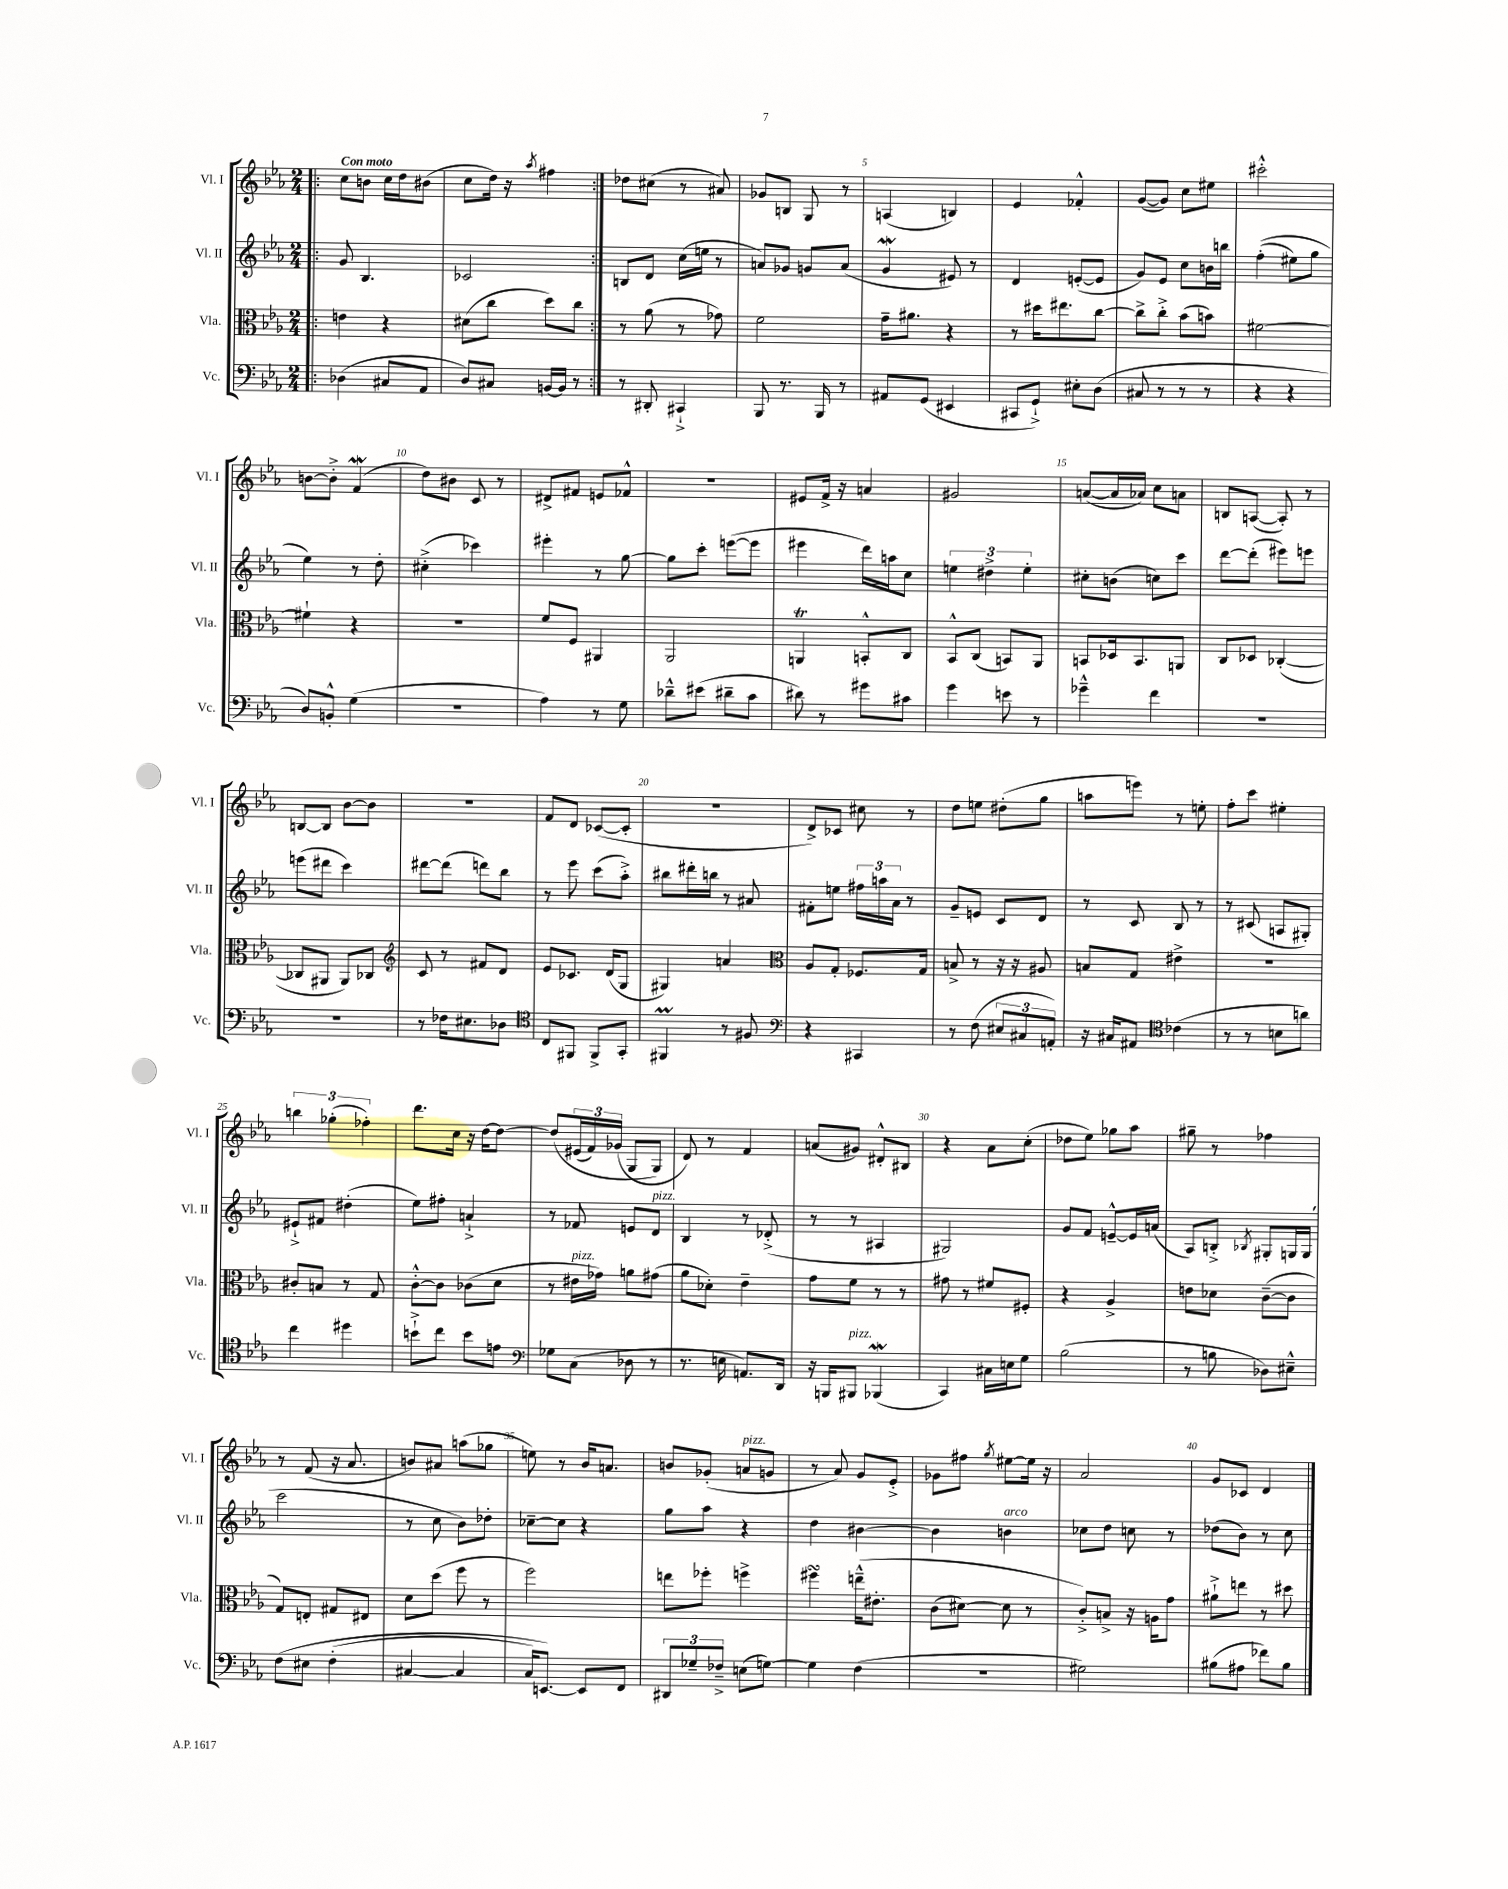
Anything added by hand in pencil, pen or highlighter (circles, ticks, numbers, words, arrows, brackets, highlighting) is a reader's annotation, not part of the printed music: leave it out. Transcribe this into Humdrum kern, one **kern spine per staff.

**kern	**kern	**kern	**kern
*staff4	*staff3	*staff2	*staff1
*clefF4	*clefC3	*clefG2	*clefG2
*k[b-e-a-]	*k[b-e-a-]	*k[b-e-a-]	*k[b-e-a-]
*M2/4	*M2/4	*M2/4	*M2/4
=!|:	=!|:	=!|:	=!|:
(4D-	4e	8g	8cc
.	.	4.B-	8b
8C#	4r	.	16cc
.	.	.	16dd
8AA-	.	.	(8b#
=	=	=	=
8D)	(8d#	2c-	8cc
8C#	8cc	.	16dd)
.	.	.	16r
.	.	.	8qaa-
[16BB	8dd)	.	4ff#
16BB]	.	.	.
8r	8cc	.	.
=:|!	=:|!	=:|!	=:|!
8r	8r	8B	8dd-
8DD#'	(8a-	8d	(8cc#
4CC#`^	8r	(16cc	8r
.	.	16ee	.
.	8g-)	8r	8a#)
=	=	=	=
8BBB-	2f	8a)	8g-
8.r	.	8g-	8B
.	.	8g	8G
16BBB-	.	.	.
8r	.	(8a	8r
=	=	=	=
8AA#	16g~	4g	(4A
.	8.a#	.	.
(8GG	.	.	.
4EE#	4r	8e#)	4B)
.	.	8r	.
=	=	=	=
8CC#	8r	4d	4e-
8GG`^)	16dd#	.	.
.	8.ee#	.	.
8E#'	.	([8e'	4f-'^^
(8D	[8cc	8e]	.
=	=	=	=
8C#	8cc^]	8g)	([8g
8r	8cc'^	8e-	8g])
8r	(8b-	8cc	8cc
8r	8b)	16b	8ee#
.	.	16bb	.
=	=	=	=
4r	[2f#	&((4ff'	2ccc#'^^
4r	.	8ee#)	.
.	.	8gg	.
=	=	=	=
8D)	4f#`]	4ee-&)	[8b
8BB'^^	.	.	8b'^]
(4G	4r	8r	(4f
.	.	8dd'	.
=	=	=	=
2r	2r	(4cc#'^	8dd)
.	.	.	8b#
.	.	4ccc-)	8c
.	.	.	8r
=	=	=	=
4A-)	8f	4eee#'	8d#^
.	8F	.	8f#
8r	4AA#	8r	8e
8G	.	[8gg	8f-^^
=	=	=	=
8d-~^^	2AA-	8gg]	2r
(8e#	.	8ccc'	.
8d#~	.	([8eee	.
8c	.	8eee]	.
=	=	=	=
8d#)	4AA	4eee#	8e#
8r	.	.	16f^
.	.	.	16r
8g#	8BB'^^	16ddd)	4a
.	.	16aa	.
8c#	8C	8cc	.
=	=	=	=
4g	8BB-^^	6ee	2g#
.	(8C	.	.
.	.	6dd#^	.
8e	8BB)	.	.
.	.	6ee'	.
8r	8AA-	.	.
=	=	=	=
4g-~^^	8BB	8cc#'	([8a
.	16D-	(8b	16a]
.	8.BB	.	16a-)
4f	.	8cc)	8cc
.	8AA	8ccc	8a
=	=	=	=
2r	8C	[8ddd	8B
.	8D-	(8ddd']	([8A
.	([4C-'	8eee#)	8A'])
.	.	8eee	8r
=	=	=	=
2r	8C-]	(8eee	[8B
.	8AA#	8ddd#	8B]
.	8AA#)	4ccc)	[8b-
.	8C-	.	8b-]
=	=	=	=
*	*clefG2	*	*
8r	8c	[8ddd#	2r
16F-	8r	(8ddd#]	.
8.E#	.	.	.
.	8f#	8ddd)	.
8D-	8d	8bb-	.
=	=	=	=
*clefC4	*	*	*
8C	8e-	8r	8f
8FF#	8.c-	8eee-	8d
8FF#^	.	(8ccc	([8c-
.	(16d	.	.
8GG'	8G	8aa-'^)	8c-']
=	=	=	=
4FF#	4G#)	8bb#	2r
.	.	16ddd#'	.
.	.	16bb	.
8r	4a	8r	.
8F#	.	8a#	.
=	=	=	=
*clefF4	*clefC3	*	*
4r	8A-	8f#'	8d^)
.	8G'	8ee	8c-
4CC#	8.F-	24ff#	8cc#
.	.	24aa	.
.	.	24a-	.
.	.	8r	8r
.	16G	.	.
=	=	=	=
8r	8B^	8g~	8dd
(8F	8r	8e	8ee
12E#	16r	8c	(8dd#'
.	16r	.	.
12C#	.	.	.
.	8A#	8d	8gg
12AA')	.	.	.
=	=	=	=
16r	8B	8r	8aa
16C#	.	.	.
8AA#	8G	8c	8eee)
*clefC4	*	*	*
(4c-	4e#^	8B-	8r
.	.	8r	8ee'
=	=	=	=
8r	2r	8r	8ff'
8r	.	(8c#	8ccc
8B	.	8A	4ee#'
8a)	.	8G#')	.
=	=	=	=
4cc	8c#'	8e#`^	6bb
.	8B	8f#	.
.	.	.	(6gg-'
4dd#	8r	(4dd#'	.
.	.	.	6ff-')
.	8G	.	.
=	=	=	=
8b`^	[8c'^^	8ee-)	8.ddd
8cc	8c]	8ff#'	.
.	.	.	16cc
8b	(8c-	4a`^	16r
.	.	.	[16dd
8e	8d	.	8dd_
=	=	=	=
*clefF4	*	*	*
8G-	8r	8r	&(8dd]
(8C	16e#	8f-	(24e#
.	.	.	24f)
.	16g-)	.	.
.	.	.	(24g-
8D-	8a	8e	8G
8r	(8g#	8d	8G&)
=	=	=	=
8.r	8a-	4B-	8d)
.	8d-')	.	8r
16E	.	.	.
8.AA)	4e-~	8r	4f
.	.	(8d-'^	.
16DD	.	.	.
=	=	=	=
16r	8g	8r	(8a
16BBB	.	.	.
8BBB#	8f	8r	8g#)
(4BBB-	8r	4A#	8d#'^^
.	8r	.	8B#
=	=	=	=
4CC)	8g#	2G#)	4r
.	8r	.	.
16C#	8f#	.	8a-
16E	.	.	.
8G	8F#'	.	(8cc'
=	=	=	=
(2B-	4r	8g	8dd-
.	.	8f	8ee-)
.	4A-^	[8e~^^	8gg-
.	.	16e]	8aa-
.	.	(16a	.
=	=	=	=
8r	8e	8A-)	8gg#~
8B	8d-	8B'^	8r
.	.	8qB-	.
8D-)	([8c~	8G#'	4ff-
8E#~^^	8c]	16G	.
.	.	(16G	.
=	=	=	=
&(8F	8G)	2ccc	8r
8E#	8E'	.	(8f
(4F'	8G#	.	16r
.	.	.	8.a-
.	8E#	.	.
=	=	=	=
[4C#	8d	8r	8b)
.	(8dd	8cc	8a#
4C#]	8ff	8b-)	(8aa
.	8r	8dd-'	8gg-
=	=	=	=
16C)	2ff)	[8cc-~	8ee)
[8.EE&)	.	.	.
.	.	8cc-]	8r
8EE]	.	4r	16b-
.	.	.	8.a
8FF	.	.	.
=	=	=	=
12DD#	8ee	8gg	8b
12G-~	.	.	.
.	8ff-'	8aa-	(8g-'
12F-~^	.	.	.
(8E	4ff^	4r	8a
[8G)	.	.	8g
=	=	=	=
4G]	4ff#	4dd	8r
.	.	.	8a-)
(4F	&(16ee~^^	[4b#	8g
.	8.e#'	.	.
.	.	.	8e-'^
=	=	=	=
2r	(8c	4b#]	8g-
.	[8d#)	.	8ff#
.	.	.	8qgg
.	8d#]	4b	[8ee#
.	8r	.	16ee#]
.	.	.	16r
=	=	=	=
2G#)	8c'^&)	8cc-	2a-
.	8B^	8dd	.
.	16r	8cc	.
.	16A	.	.
.	8g	8r	.
=	=	=	=
(8B#	8a#`^	(8dd-	8g
8A#	8ee	8b-)	8c-
8f-)	8r	8r	4d
8B#	8dd#	8cc	.
==	==	==	==
*-	*-	*-	*-
